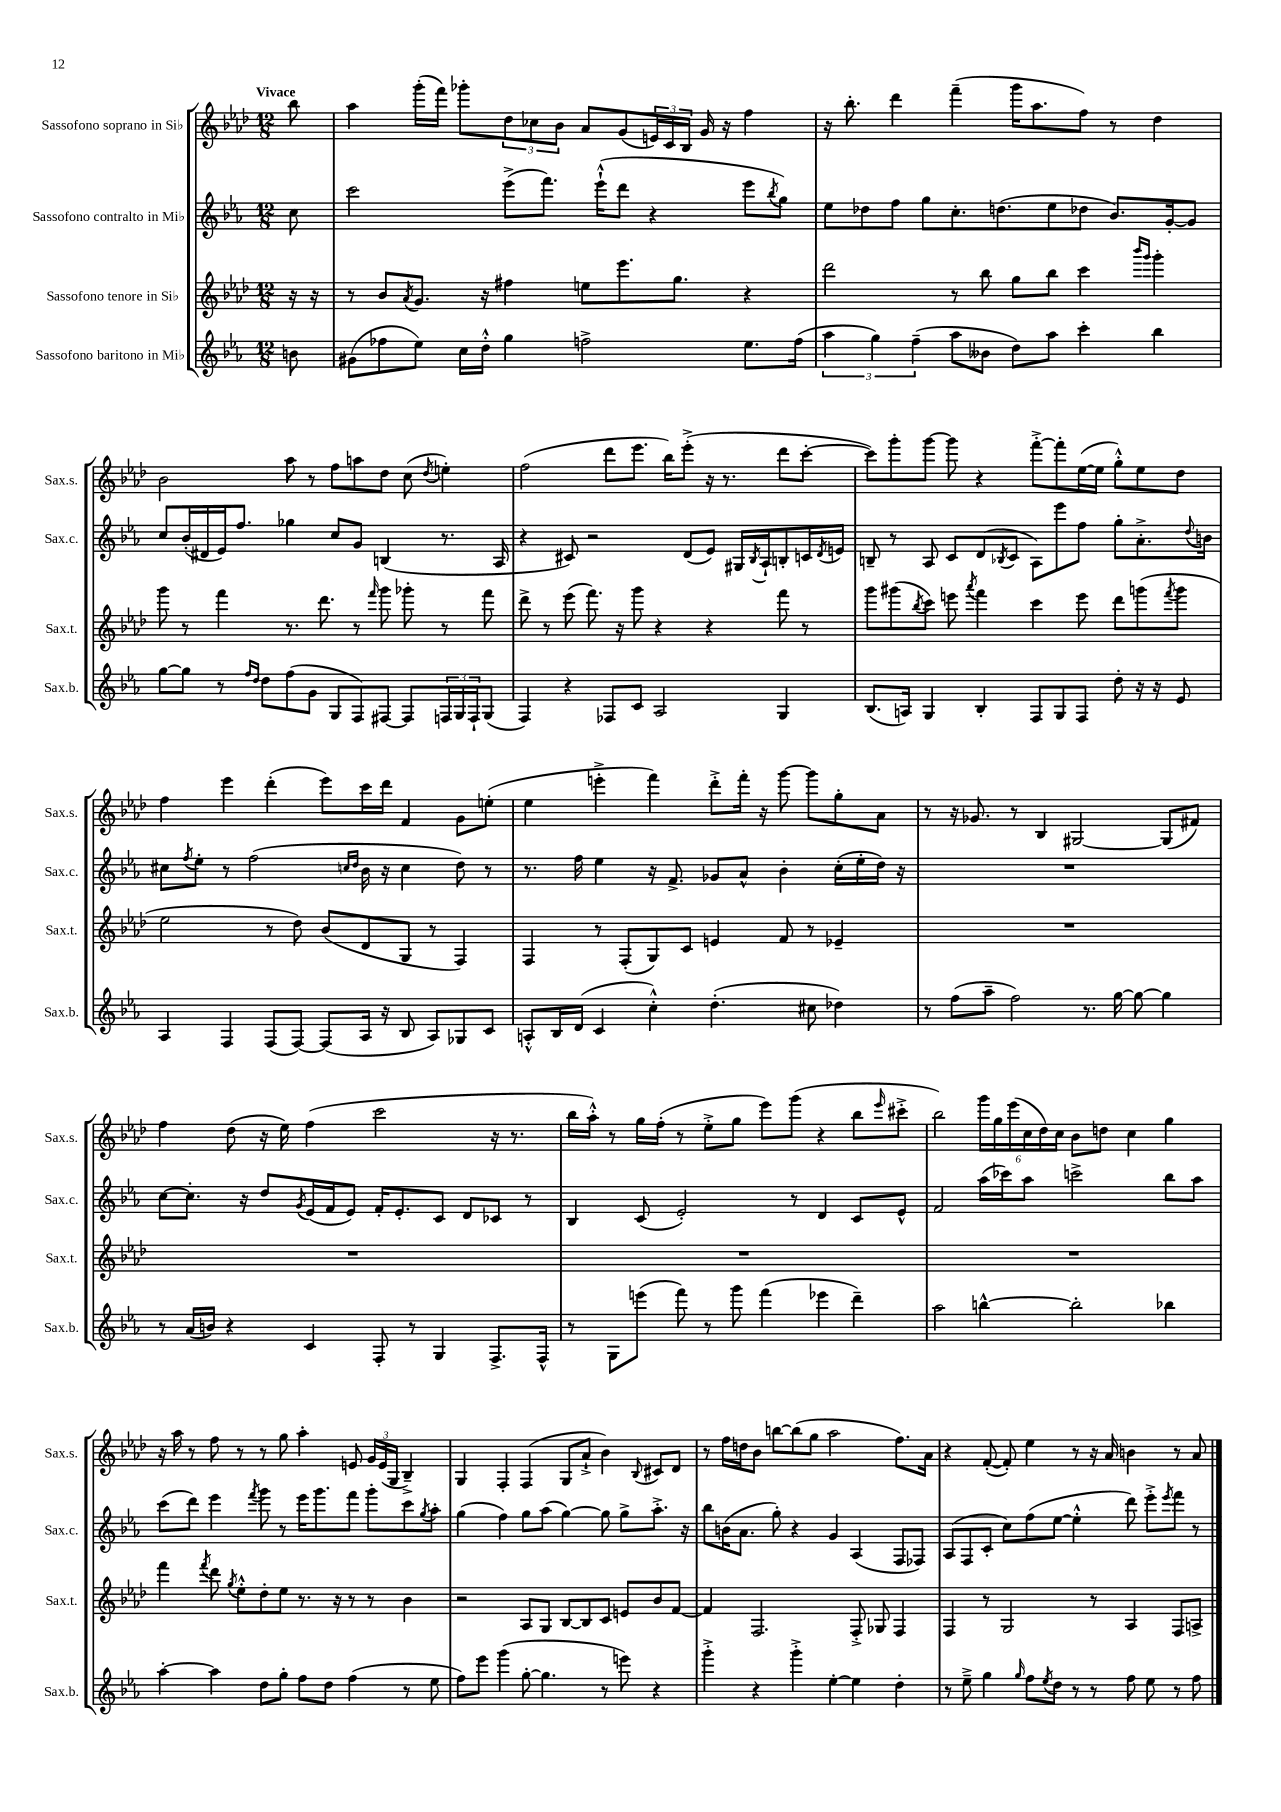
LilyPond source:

<<
\new StaffGroup <<
\new Staff = "s0" \with { instrumentName = "Sassofono soprano in Sib" shortInstrumentName = "Sax.s." } {
    \clef treble \key aes \major \numericTimeSignature \time 12/8 \partial 8 \tempo "Vivace"
    bes''8 |
    aes''4 g'''16-.( f'''16) ges'''8-. \tuplet 3/2 { des''8 ces''8 bes'8 } aes'8 g'8( \tuplet 3/2 { e'16) c'16 bes16 } g'16 r16 f''4 |
    r16 bes''8.-. des'''4 f'''4--( g'''16 aes''8. f''8) r8 des''4 |
    bes'2 aes''8 r8 f''8 a''8 des''8 c''8( \acciaccatura { des''8 } e''4-.) |
    f''2( des'''8 ees'''8. bes''16) ees'''8-.->( r16 r8. des'''8 c'''8~-. |
    c'''8) g'''8-. g'''8~ g'''8 r4 f'''8~-.-> f'''8-. ees''16~( ees''16 g''8-.-^) ees''8 des''8 |
    f''4 ees'''4 des'''4-.( ees'''8) c'''16 des'''16 f'4 g'8 e''8-.( |
    ees''4 e'''4-.-> f'''4) des'''8-.-> f'''16-. r16 g'''8~ g'''8 g''8-. aes'8 |
    r8 r16 ges'8. r8 bes4 gis2~ gis8( fis'8) |
    f''4 des''8( r16 ees''16) f''4( c'''2 r16 r8. |
    bes''16 aes''16-.-^) r8 g''16 f''16-.( r8 ees''8-.-> g''8 ees'''8) g'''8( r4 bes''8 \grace { ees'''16 } cis'''8-.-> |
    bes''2) \tuplet 6/4 { g'''16 g''16 ees'''16( c''16 des''16) c''16 } bes'8 d''8 c''4 g''4 |
    r16 aes''16 r8 f''8 r8 r8 g''8 aes''4-. e'8 \tuplet 3/2 { g'16 e'16( g16 } bes4--->) |
    g4 f4-. f4( g8 aes'8-!-> bes'4) \appoggiatura { bes8 } cis'8 des'8 |
    r8 f''16 d''16 bes'8 b''8~ b''8( g''8 aes''2 f''8.) aes'16 |
    r4 f'8~-.( f'8-.) ees''4 r8 r16 aes'16 b'4 r8 aes'8 \bar "|." |
}
\new Staff = "s1" \with { instrumentName = "Sassofono contralto in Mib" shortInstrumentName = "Sax.c." } {
    \clef treble \key ees \major \numericTimeSignature \time 12/8 \partial 8
    c''8 |
    c'''2 ees'''8->( f'''8.) ees'''16-!-^( d'''8 r4 ees'''8 \acciaccatura { bes''8 } g''8) |
    ees''8 des''8 f''8 g''8 c''8.-. d''8.( ees''8 des''8 bes'8.) g'16~-. g'8 |
    c''8 bes'16-.( dis'16 ees'16) f''8. ges''4 c''8 g'8 b4( r8. aes16 |
    r4 cis'8) r2 d'8( ees'8) gis16 \acciaccatura { bes8 } aes16-! b8-. c'16 \acciaccatura { d'8 } e'16 |
    b8-- r8 aes8 c'8 d'8( \acciaccatura { bes8 } c'8 aes8) ees'''8 f''8 g''8-. aes'8.-.-> \appoggiatura { d''8 } b'16 |
    cis''8 \acciaccatura { f''8 } ees''8-. r8 f''2( \grace { c''16 d''16 } bes'16 r16 c''4 d''8) r8 |
    r8. f''16 ees''4 r16 f'8.-> ges'8 aes'8-^ bes'4-. c''16-.( ees''16-. d''16) r16 |
    R1. |
    c''8~ c''8.-. r16 d''8 \acciaccatura { g'8 } ees'16( f'16 ees'8) f'16-. ees'8.-. c'8 d'8 ces'8 r8 |
    bes4 c'8( ees'2-.) r8 d'4 c'8 ees'8-^ |
    f'2 aes''16( ces'''16) aes''8 c'''2-> bes''8 aes''8 |
    c'''8( d'''8) ees'''4 \acciaccatura { f'''8 } g'''8 r8 ees'''16 g'''8. f'''8 g'''8-. c'''8 \acciaccatura { g''8 } aes''8-. |
    g''4( f''4) g''8 aes''8( g''4~) g''8 g''8-> aes''8.-.-> r16 |
    bes''8 b'16( aes'8. g''8-.) r4 g'4 aes4( f8 fes8) |
    aes8( f8 c'8-. c''8) f''8( ees''8~ ees''4-.-^ d'''8) ees'''8-.-> \acciaccatura { ees'''8 } f'''8 r8 \bar "|." |
}
\new Staff = "s2" \with { instrumentName = "Sassofono tenore in Sib" shortInstrumentName = "Sax.t." } {
    \clef treble \key aes \major \numericTimeSignature \time 12/8 \partial 8
    r16 r16 |
    r8 bes'8 \acciaccatura { aes'8 } g'8. r16 fis''4 e''8 ees'''8. g''8. r4 |
    des'''2 r8 bes''8 g''8 bes''8 c'''4 \grace { bes'''16 g'''16 } g'''4-. |
    g'''8 r8 f'''4 r8. des'''8. r8 \grace { f'''16 } g'''8 ges'''8-. r8 f'''8 |
    des'''8-> r8 ees'''8( f'''8.) r16 g'''8 r4 r4 f'''8 r8 |
    g'''8 gis'''8( \acciaccatura { bes''8 } c'''8) e'''8 \acciaccatura { aes'''8 } f'''4 c'''4 e'''8 des'''8 g'''8( \acciaccatura { f'''8 } g'''8 |
    ees''2 r8 des''8) bes'8( des'8 g8 r8 f4) |
    f4 r8 f8-.( g8) c'8 e'4 f'8 r8 ees'4-- |
    R1. |
    R1. |
    R1. |
    R1. |
    f'''4 \acciaccatura { f'''8 } des'''8 \acciaccatura { g''8 } ees''8-.-^ des''8-. ees''8 r8. r16 r8 r8 bes'4 |
    r2 aes8 g8 bes8~ bes8 c'8 e'8 bes'8 f'8~ |
    f'4 f2. f8-.-> ges8 f4 |
    f4 r8 g2 r8 aes4 f8 a8-> \bar "|." |
}
\new Staff = "s3" \with { instrumentName = "Sassofono baritono in Mib" shortInstrumentName = "Sax.b." } {
    \clef treble \key ees \major \numericTimeSignature \time 12/8 \partial 8
    b'8 |
    gis'8( fes''8 ees''8) c''16 d''16-.-^ g''4 f''2-> ees''8. f''16( |
    \tuplet 3/2 { aes''4 g''4) f''4--( } aes''8 beses'8 d''8) aes''8 c'''4-. bes''4 |
    g''8~ g''8 r8 \grace { f''16 d''16 } d''8 f''8( g'8 g8 f8) fis8~ fis8 \tuplet 3/2 { f16 g16 f16-! } g8( |
    f4) r4 fes8 c'8 aes2 g4 |
    bes8.( a16) g4 bes4-. f8 g8 f8 d''8-. r16 r16 ees'8 |
    aes4 f4 f8( f8~) f8( aes16 r16 bes8 aes8) ges8 c'8 |
    a8-.-^ bes16 d'16( c'4 c''4-.-^) d''4.-.( cis''8 des''4) |
    r8 f''8( aes''8-- f''2) r8. g''16~ g''8~ g''4 |
    r8 aes'16( b'16) r4 c'4 f8-. r8 g4 f8.-> f16-^ |
    r8 g8 e'''8( f'''8) r8 g'''8 f'''4( ees'''4 d'''4--) |
    aes''2 b''4~-^ b''2-. bes''4 |
    aes''4~-. aes''4 d''8 g''8-. f''8 d''8 f''4( r8 ees''8 |
    f''8) ees'''8 g'''4( g''8~-. g''4. r8 e'''8) r4 |
    g'''4-.-> r4 g'''4-.-> ees''4~-. ees''4 d''4-. |
    r8 ees''8---> g''4 \grace { g''16 } f''8 \acciaccatura { ees''8 } d''8 r8 r8 f''8 ees''8 r8 f''8 \bar "|." |
}
>>
>>
\layout { \context { \Score \remove "Bar_number_engraver" } }
